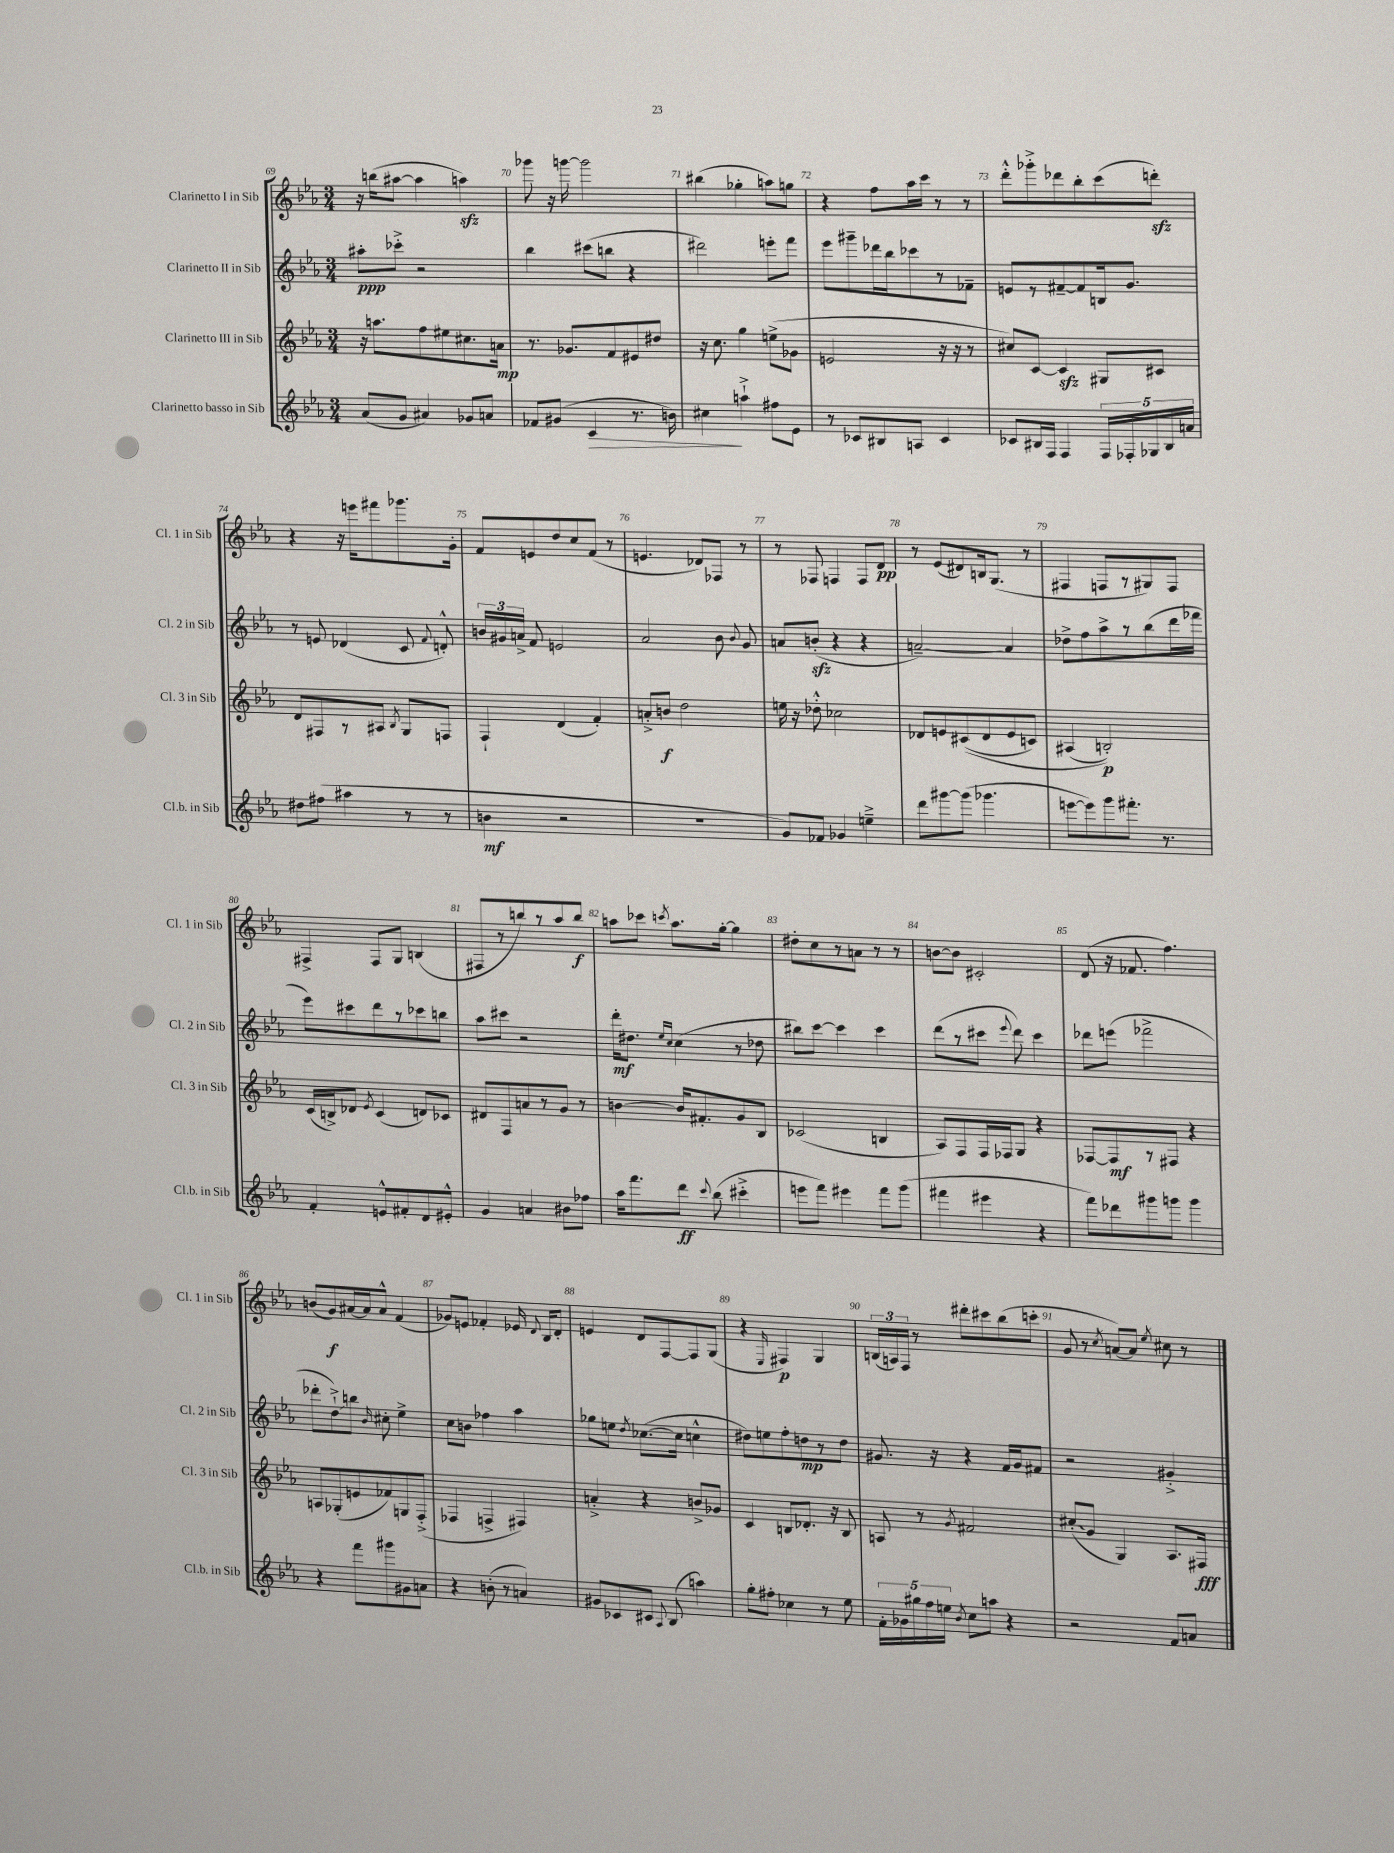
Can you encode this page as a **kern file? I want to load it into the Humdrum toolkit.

**kern	**kern	**kern	**kern
*staff4	*staff3	*staff2	*staff1
*clefG2	*clefG2	*clefG2	*clefG2
*k[b-e-a-]	*k[b-e-a-]	*k[b-e-a-]	*k[b-e-a-]
*M3/4	*M3/4	*M3/4	*M3/4
(8a-/L	16r	8aa#'\L	16r
.	8.aa\L	.	(16bb\LK
8g/J	.	8ccc-'^\J	[8aa#\J
4a#/)	8ff\	2r	4aa#\]
.	8ee#\	.	.
8g-/L	8.cc#\	.	4aa\)
8a/J	.	.	.
.	16a\Jk	.	.
=	=	=	=
8f-/L	8.r	4bb-\	8ggg-\
(8g#/J	.	.	16r
.	8.g-/L	.	[16ggg\
4c/	.	(8ccc#\L	2ggg\]
.	8f/	8bb\J	.
8.r	8e#/	4r	.
.	8dd#/J	.	.
16b\)	.	.	.
=	=	=	=
4cc#\	16r	2ddd#\)	(4bb#\
.	8.cc\	.	.
4aa`^\	4gg\	.	4gg-'\
8ff#\L	(8ee^\L	8eee'\L	8aa\L)
8e-\J	8g-\J	8fff\J	8gg\J
=	=	=	=
8r	2e/	8eee-\L	4r
8c-/L	.	8ggg#~\	.
8B#/	.	16ddd-\L	8ff\L
.	.	16bb-\J	.
8A/J	.	8ccc-\	16aa-\L
.	.	.	16ccc\JJ
4c-/	16r	8r	8r
.	16r	.	.
.	8r	8f-~\J	8r
=	=	=	=
8c-/L	8cc#/L)	8e/L	8ddd'^^\L
16B#/L	[8c/J	8r	8ggg-'^\
16F/JJ	.	.	.
4F/	4c/]	[8f#~/	8ddd-\
.	.	8f#/]	8bb-'\
20F/LL	8G#/L	16B/k	(8ccc\
20F-'/	.	.	.
.	.	8.g/J	.
20G-/	.	.	.
.	8c#/J	.	8ddd'\J)
20B#/	.	.	.
20a/JJ	.	.	.
=	=	=	=
8dd#\L	8d/L	8r	4r
(8ff#\J	8F#/	8e/	.
4aa#\	8r	(4d-/	16r
.	.	.	16eee\LK
.	8A#/J	.	8fff#\
.	8qB-/	.	.
8r	8G/L	8c/	8.ggg-\
.	.	8qqf/	.
8r	8F/J	8d'^^/)	.
.	.	.	16g'\Jk
=	=	=	=
4b\	4F`/	24b/LL	8f/L
.	.	24g#/	.
.	.	24a^/JJ	.
.	.	8f/	8e/
2r	(4d/	2e/	8dd/
.	.	.	8cc/
.	4f'/)	.	(8f/J
.	.	.	8r
=	=	=	=
2.r	8a'^/L	2a-/	4.e/
.	8b/J	.	.
.	2dd\	.	.
.	.	.	8d-/L)
.	.	8b-\	8F-/J
.	.	8qqb-/	.
.	.	8g/	8r
=	=	=	=
8g/L)	16ee\	8a/L	8r
.	16r	.	.
8f-/J	8dd-'^^\	(8b'/J	8F-/
4g-/	2cc-\	4r	4F/
4ee~^\	.	4r	8F/L
.	.	.	8d/J
=	=	=	=
8ddd\L	8d-/L	[2a~/)	8r
[8ggg#\	8e/	.	(8e-/L
(8ggg#\]J	&((8c#/	.	8d#/)
4.ggg-\	8d-/	.	16B/k
.	.	.	(8.G/J
.	8e/	4a/]	.
.	8c/J)	.	8r
=	=	=	=
[8eee\L	(4A#/	8dd-^\L	4F#/
8eee\])	.	8ff\	.
8ggg\	2B'/)&)	8aa-^\	8F/L
8.fff#'\J	.	8r	8r
.	.	(8bb-\	8G#/)
8.r	.	.	.
.	.	16ddd\L	8F/J
.	.	16fff-\JJ	.
=	=	=	=
4f'/	(16c/LL	8eee-\L)	4F#^/
.	16B^/J)	.	.
.	8d-/J	8ccc#\	.
.	8qe-/	.	.
8e^^/L	(4c/	8ddd\	8F#/L
8f#'/	.	8r	8G/J
8d/	8d/L)	8ccc-\	(4B/
8e#'^^/J	8c-/J	8bb\J	.
=	=	=	=
4g/	8d#/L	8aa-\L	8F#/L
.	8F/	8ccc#\J	8r
4a/	8a/	2r	8bb/)
.	8r	.	8r
8b#\L	8g/J	.	8aa-/
8ff-\J	8r	.	8bb/J
=	=	=	=
16aa-\LK	[4b\	16ddd'\LK	8aa\L
8.fff\	.	8.dd#\J	.
.	.	.	8ccc-\J
.	.	16qqee-/LL	.
.	.	16qqcc/JJ	8qccc/
8ddd\J	16b/]LK	(4cc\	8.aa\L
.	8.f#'/	.	.
8qqccc/	.	.	.
(8bb-\	.	.	.
.	.	.	[16gg'\Jk
4ccc#'^\	8g/	8r	4gg\]
.	8B-/J	8dd-\	.
=	=	=	=
8eee\L	(2c-/	8bb#\L)	8dd#'\L
8fff\J)	.	[8ccc\J	8cc\
4eee#\	.	4ccc\]	8r
.	.	.	8a\J
8fff\L	4B/	4ccc\	8r
(8ggg\J	.	.	8r
=	=	=	=
4fff#\	8A-/L)	(8ddd\L	[8b\L
.	8F/	8r	8b\]J
4eee#\	16F/L	8ccc#\J	2c#'/
.	16F-/J	.	.
.	.	8qqeee-/	.
.	8G/J	8ddd\)	.
4r	4r	4ccc#\	.
=	=	=	=
8fff\L)	[8F-/L	8ddd-\L	(8d/
8ddd-\	8F-/]	(8eee\J	16r
.	.	.	8.f-/
8ggg#\	8r	2fff-^\	.
8ggg\J	8F#/J	.	4.ff\)
4ggg\	4r	.	.
=	=	=	=
4r	8A/L	8ddd-'\L	(8b/L
.	(8G-'/	8dd`^\)	8g/)
8fff\L	8e/	8bb\J	[16a#/L
.	.	.	16a#/]J
.	.	16qqb-/	.
8ggg#\	8f-/)	8cc#'\	8a#^^/J
8g#\	8G/	4ee-^\	(4f/
8a\J	(8F'^/J	.	.
=	=	=	=
4r	4F-/	8cc\L	8g-/L)
.	.	8b\J	8e/J
(8b'\	4F^/	4ff-\	4f-'/
8r	.	.	.
4a/)	4F#/)	4aa-\	16e-/
.	.	.	8qqd/
.	.	.	16B-/LK
.	.	.	8d'/J
=	=	=	=
8g#/L	4a'^/	8gg-\L	4e/
8c-/	.	8ee\J	.
.	.	8qdd/	.
8c#/J	4r	([8.cc-\L	8d/L
8qqA-/	.	.	.
(8B-/	.	.	[8F/
.	.	16cc-\]Jk	.
4aa\)	8b^/L	4cc^^\	8F/]
.	8g-/J	.	(8G/J
=	=	=	=
8gg'\L	4c/	8dd#\L)	4r
8ff#'\J	.	8ee\	.
.	.	.	16qqE-/
4cc-\	8B/L	8ff'\	4F#/)
.	8.d-'/J	8dd\	.
8r	.	8r	4G/
.	16r	.	.
8ee-\	8B/	8dd\J	.
=	=	=	=
20f'\LL	8A/	8.g#/	(24B/LL
.	.	.	24A/)
20g-\	.	.	.
.	.	.	24F/JJ
20gg#\	.	.	.
.	8r	.	8r
20ff\	.	.	.
.	.	16r	.
20ee\JJ	.	.	.
8qb-/	8qg/	.	.
8cc\L	2f#/	4r	8ddd#'\L
8aa\J	.	.	8ccc#\
4r	.	16f/LL	(8bb-\
.	.	16g#/J	.
.	.	8f#/J	8ccc'\J
=	=	=	=
2r	(8cc#'/L	2r	8g/
.	8g/J	.	8r
.	.	.	8qcc/
.	4G/)	.	[8a/L)
.	.	.	8a/]J
.	.	.	8qee-/
8f/L	8.A-/L	4g#'^/	8cc#\
8a/J	.	.	8r
.	16F#/Jk	.	.
==	==	==	==
*-	*-	*-	*-
